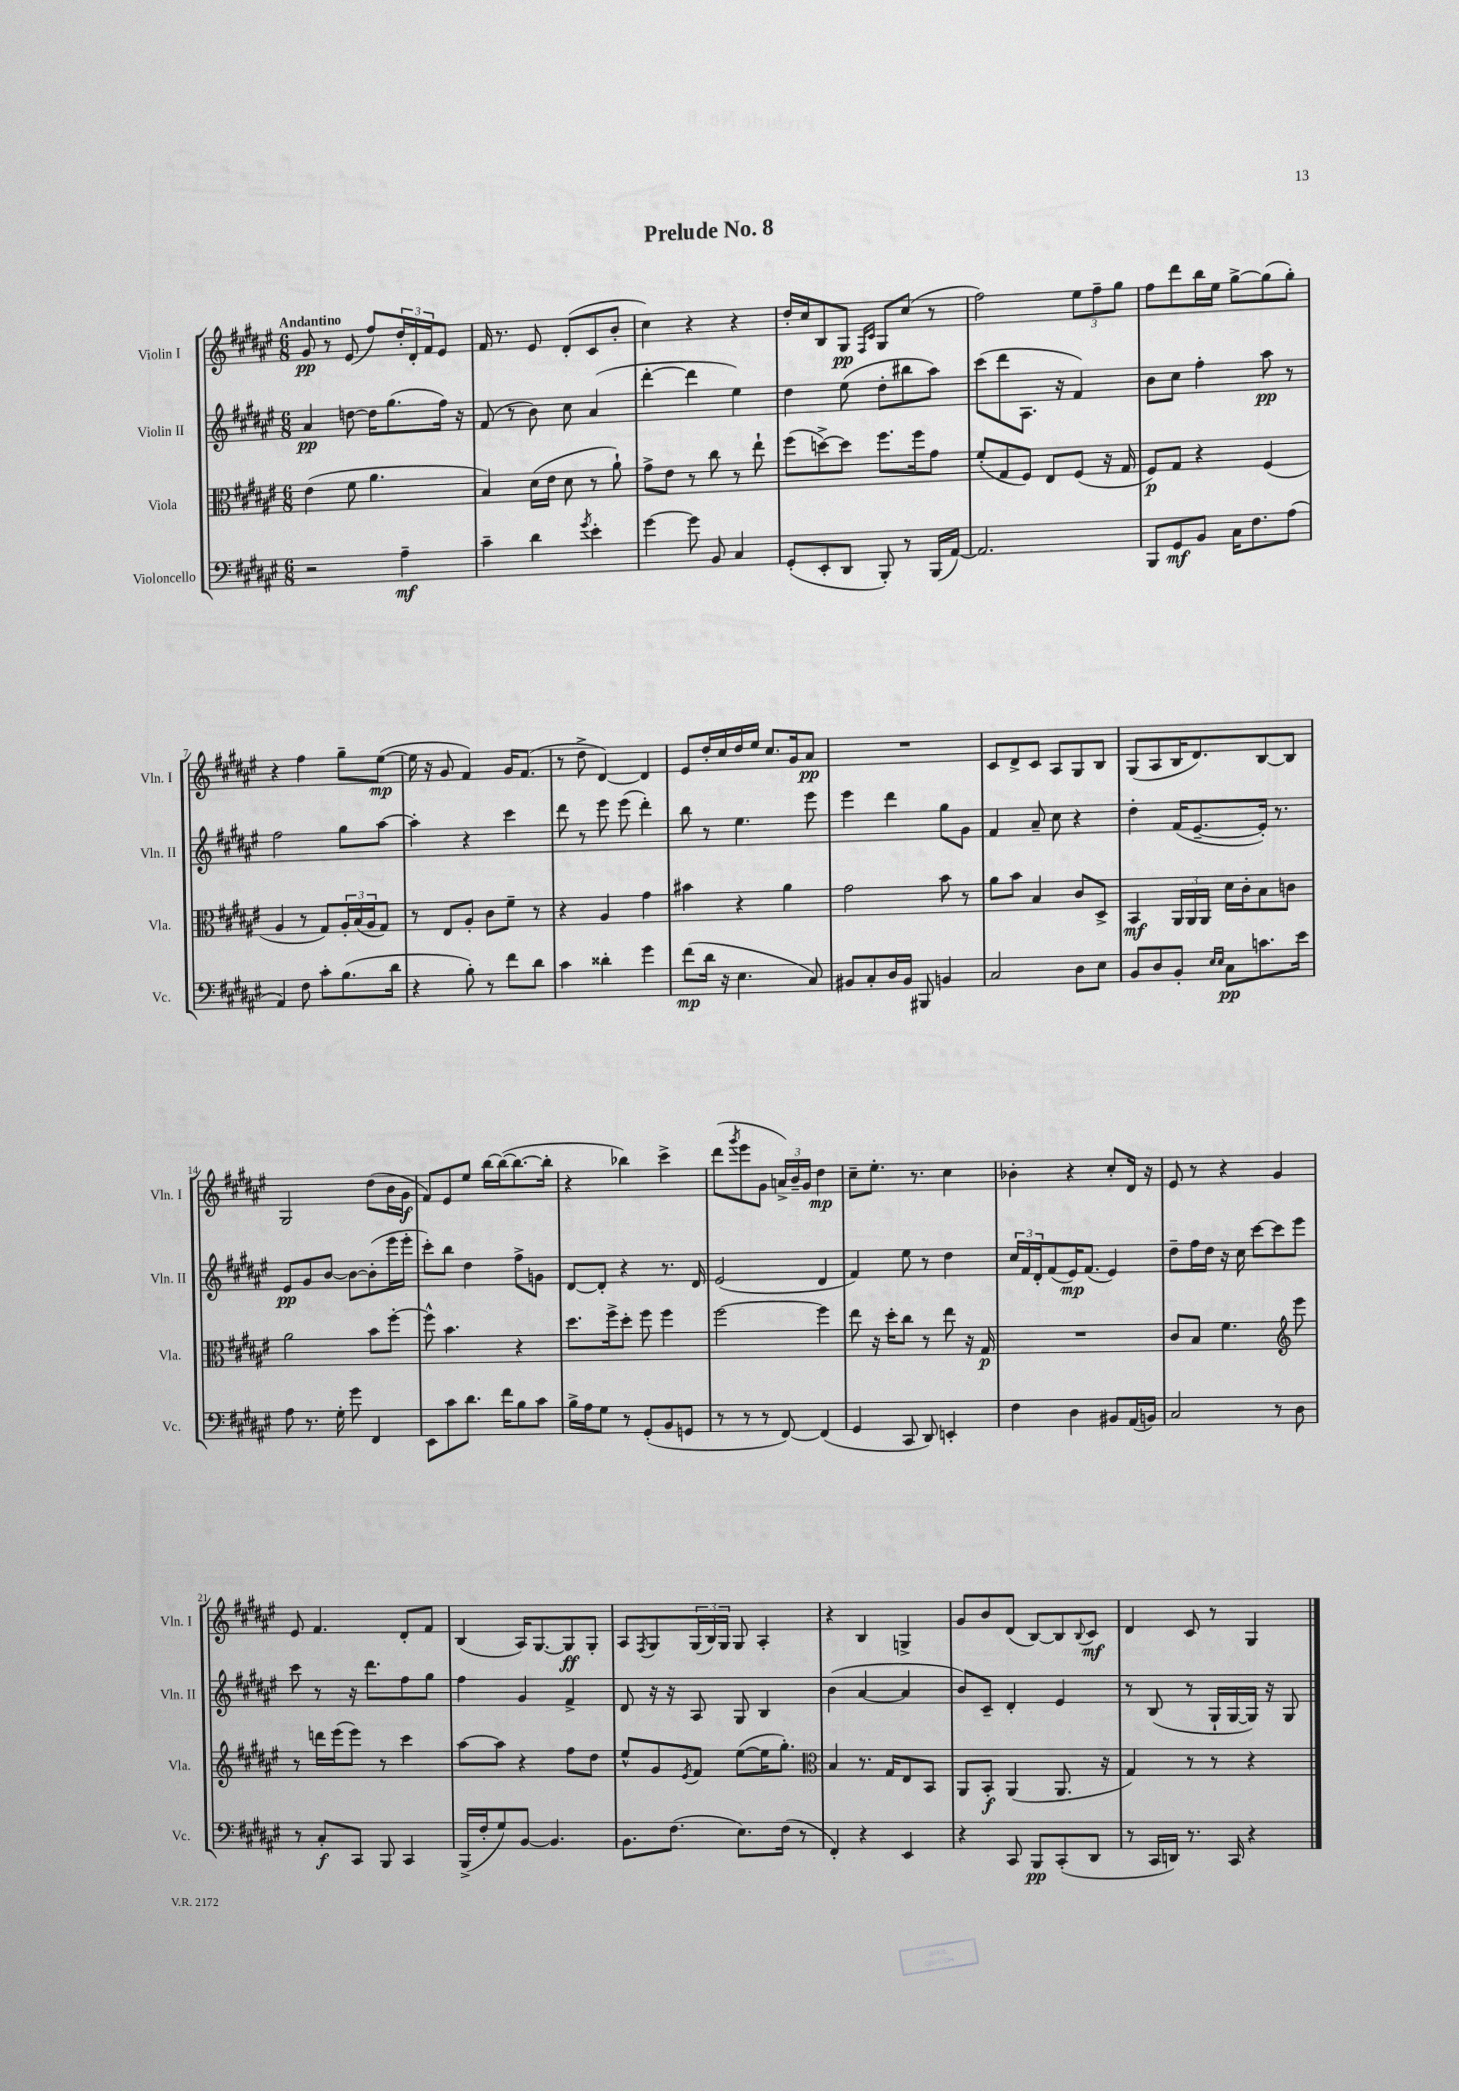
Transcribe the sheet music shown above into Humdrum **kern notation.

**kern	**kern	**kern	**kern
*staff4	*staff3	*staff2	*staff1
*clefF4	*clefC3	*clefG2	*clefG2
*k[f#c#g#d#a#e#]	*k[f#c#g#d#a#e#]	*k[f#c#g#d#a#e#]	*k[f#c#g#d#a#e#]
*M6/8	*M6/8	*M6/8	*M6/8
2r	(4e#	4a#	8g#
.	.	.	8r
.	8f#	[8dd	(8e#
.	4.a#	16dd]	8ff#)
.	.	(8.gg#	.
4A#~	.	.	24dd#'
.	.	.	24d#'
.	.	.	24f#
.	.	16ff#)	8e#
.	.	16r	.
=	=	=	=
4c#~	4B)	(8f#	16f#
.	.	.	8.r
.	.	8r	.
4d#	(16d#	8b)	8e#
.	16e#	.	.
.	8d#	8cc#	(8d#'
8qg#	.	.	.
4e#'	8r	(4a#	8c#
.	8a#`)	.	8b'
=	=	=	=
[4g#	8g#^	[4ddd#'	4cc#)
.	8e#	.	.
8g#]	8r	4ddd#]	4r
8BB	8cc#	.	.
4C#	8r	4ee#)	4r
.	8ee#`	.	.
=	=	=	=
(8GG#'	(8ff#	4dd#	16dd#'
.	.	.	16cc#
8EE#'	[8dd^)	.	8B
8DD#	8dd]	(8ee#	8G#
.	.	.	16qqF#
.	.	.	16qqc#
8BBB')	8.ff#	8dd#'	8G#
8r	.	8bb#	(8cc#
.	16ff#	.	.
(16BBB	8g#	8aa#)	8r
[16AA#)	.	.	.
=	=	=	=
2.AA#]	(8f#'	(8ccc#	2ff#)
.	8G#	8ddd#	.
.	8F#)	8.A#	.
.	8E#	.	.
.	.	16r	.
.	(8F#	4f#)	12ee#
.	.	.	12ff#~
.	16r	.	.
.	.	.	12gg#
.	16G#	.	.
=	=	=	=
8BBB	8F#)	8b	8ff#
8GG#	8G#	8cc#	8ddd#
8BB	4r	4ff#'	16bb
.	.	.	16ee#
16C#	.	.	[8gg#^
8.F#	.	.	.
.	(4F#	8aa#	(8gg#]
(8A#	.	8r	8gg#')
=	=	=	=
4AA#)	4A#	2ff#	4r
8F#	8r	.	4ff#
8c#'	8G#)	.	.
(8.B	24A#'	8gg#	8gg#~
.	(24B	.	.
.	24A#	.	.
.	8G#)	[8aa#	([8ee#
16d#	.	.	.
=	=	=	=
4r	8r	4aa#']	16ee#]
.	.	.	16r
.	8E#	.	8g#
8B')	8A#'	4r	4f#)
8r	8c#	.	.
8f#	8f#~	4ccc#	16g#
.	.	.	(8.f#
8d#	8r	.	.
=	=	=	=
4c#	4r	8ddd#	8r
.	.	8r	8dd#^
4d##'	4A#	8eee#	[4d#)
.	.	(8eee#	.
4g#	4g#	4ddd#')	4d#]
=	=	=	=
(8f#	4b#	8bb	8e#
16d#	.	8r	16dd#'
16r	.	.	16cc#
4.E#	4r	4.ee#	16dd#
.	.	.	16ee#
.	.	.	8.cc#
.	4a#	.	.
.	.	.	16g#
8C#)	.	8eee#	8a#
=	=	=	=
8BB#	2g#	4eee#	2.r
8C#'	.	.	.
16D#	.	4ddd#	.
16BB#	.	.	.
8BBB#	.	.	.
4BB	8b	8gg#	.
.	8r	8g#	.
=	=	=	=
2C#	8a#	4f#	8c#
.	8b	.	8d#^
.	4B	8a#~	8c#
.	.	8cc#	8A#
8D#	8c#	4r	8G#
8E#	8D#^	.	8B
=	=	=	=
8BB	4BB	4dd#'	(8G#
8D#	.	.	8A#
8BB'	24AA#	(16f#	16B
.	24AA#	.	.
.	.	[8.e#~	8.d#)
.	24AA#	.	.
16qqE#	.	.	.
16qqE#	.	.	.
8C#	16d#	.	.
.	16c#'	.	.
8.c	8B	16e#'])	[8B
.	.	8.r	.
.	8c	.	8B]
16e#	.	.	.
=	=	=	=
8A#	2a#	8e#	2G#
8.r	.	8g#	.
.	.	[8b	.
16G#'	.	.	.
8g#	.	8b_	.
4FF#	8b	(8b']	(8dd#
.	[8ff#'	16eee#	16b
.	.	16eee#'	16g#
=	=	=	=
8EE#	8ff#^^]	8ccc#')	8f#)
8c#	4.b	8bb	8e#
8.d#	.	4dd#	8ee#
.	.	.	[16bb
16f#	.	.	(16bb_
8B	4r	8ff#^	8.bb_
8c#	.	8g	.
.	.	.	16bb']
=	=	=	=
16B^	8.dd#	[8d#	4r
16A#	.	.	.
8G#	.	8d#']	.
.	16ff#^	.	.
8r	8dd#'	4r	4bb-)
(8GG#'	8ff#	.	.
8BB	4ff#	8.r	4ccc#^
8GG	.	.	.
.	.	16d#	.
=	=	=	=
8r	[2ff#	(2e#	(8ddd#
.	.	.	8qggg#
8r	.	.	8eee#
8r	.	.	8g#
[8FF#)	.	.	24a^)
.	.	.	24b~
.	.	.	24g#
(4FF#]	4ff#]	4d#	4dd#
=	=	=	=
4GG#	8ee#	4f#)	8cc#~
.	16r	.	8.ee#'
.	16dd#'	.	.
8CC#	8cc#	8ee#	.
.	.	.	8.r
8DD#)	8r	8r	.
4EE'	8ee#	4dd#	4cc#
.	16r	.	.
.	16G#	.	.
=	=	=	=
4F#	2.r	24cc#	4b-'
.	.	24f#	.
.	.	24d#'	.
.	.	(8f#	.
4D#	.	16e#)	4r
.	.	(8.f#	.
8BB#	.	4e#)	8cc#'
(16AA#	.	.	16d#
16BB)	.	.	16r
=	=	=	=
2C#	8c#	8dd#~	8e#
.	8B	16ff#	8r
.	.	16dd#	.
.	4.f#	16r	4r
.	.	16cc#	.
.	.	[8ccc#	.
8r	.	8ccc#]	4g#
*	*clefG2	*	*
8D#	8eee#	8eee#	.
=	=	=	=
8r	8r	8ccc#	8e#
8C#'	16ddd	8r	4.f#
.	(16eee#	.	.
8CC#	8eee#)	16r	.
.	.	8.ddd#	.
8BBB	8r	.	.
4CC#	4ccc#	8ff#	8d#'
.	.	8gg#	8f#
=	=	=	=
(16BBB^	[8aa#	4ff#	(4B
16F#'	.	.	.
8G#)	8aa#]	.	.
[8BB	4r	4g#	16A#)
.	.	.	[8.G#
4.BB]	.	.	.
.	8ff#	4f#^	8G#]
.	8dd#	.	8G#'
=	=	=	=
8.BB	8ee#^^	8d#	8A#
.	.	.	8qF#
.	8g#	16r	8G#
(8.F#	.	16r	.
.	8qe#	.	.
.	8f#	8A#	(24G#
.	.	.	24B)
.	.	.	24G#
8.E#)	([8ee#	8G#	8G#
.	16ee#]	4B	4A#'
(16F#	8.gg#')	.	.
8r	.	.	.
=	=	=	=
*	*clefC3	*	*
4FF#')	4B	(4b	4r
4r	8.r	[4a#	4B
.	16G#	.	.
4EE#	8E#	4a#]	4G^
.	8BB	.	.
=	=	=	=
4r	8AA#	8b)	8g#
.	8BB'	8c#~	8b
8CC#	(4AA#	4d#'	(8d#
8BBB	.	.	[8B)
(8CC#'	8.AA#	4e#	8B]
.	.	.	8qqB
8DD#	.	.	8c#
.	16r	.	.
=	=	=	=
8r	4G#)	8r	4d#
16CC#	.	(8B	.
16DD)	.	.	.
8.r	8r	8r	8c#
.	8r	16G#`	8r
16CC#	.	[16G#	.
4r	4r	16G#])	4G#
.	.	16r	.
.	.	8G#	.
==	==	==	==
*-	*-	*-	*-
